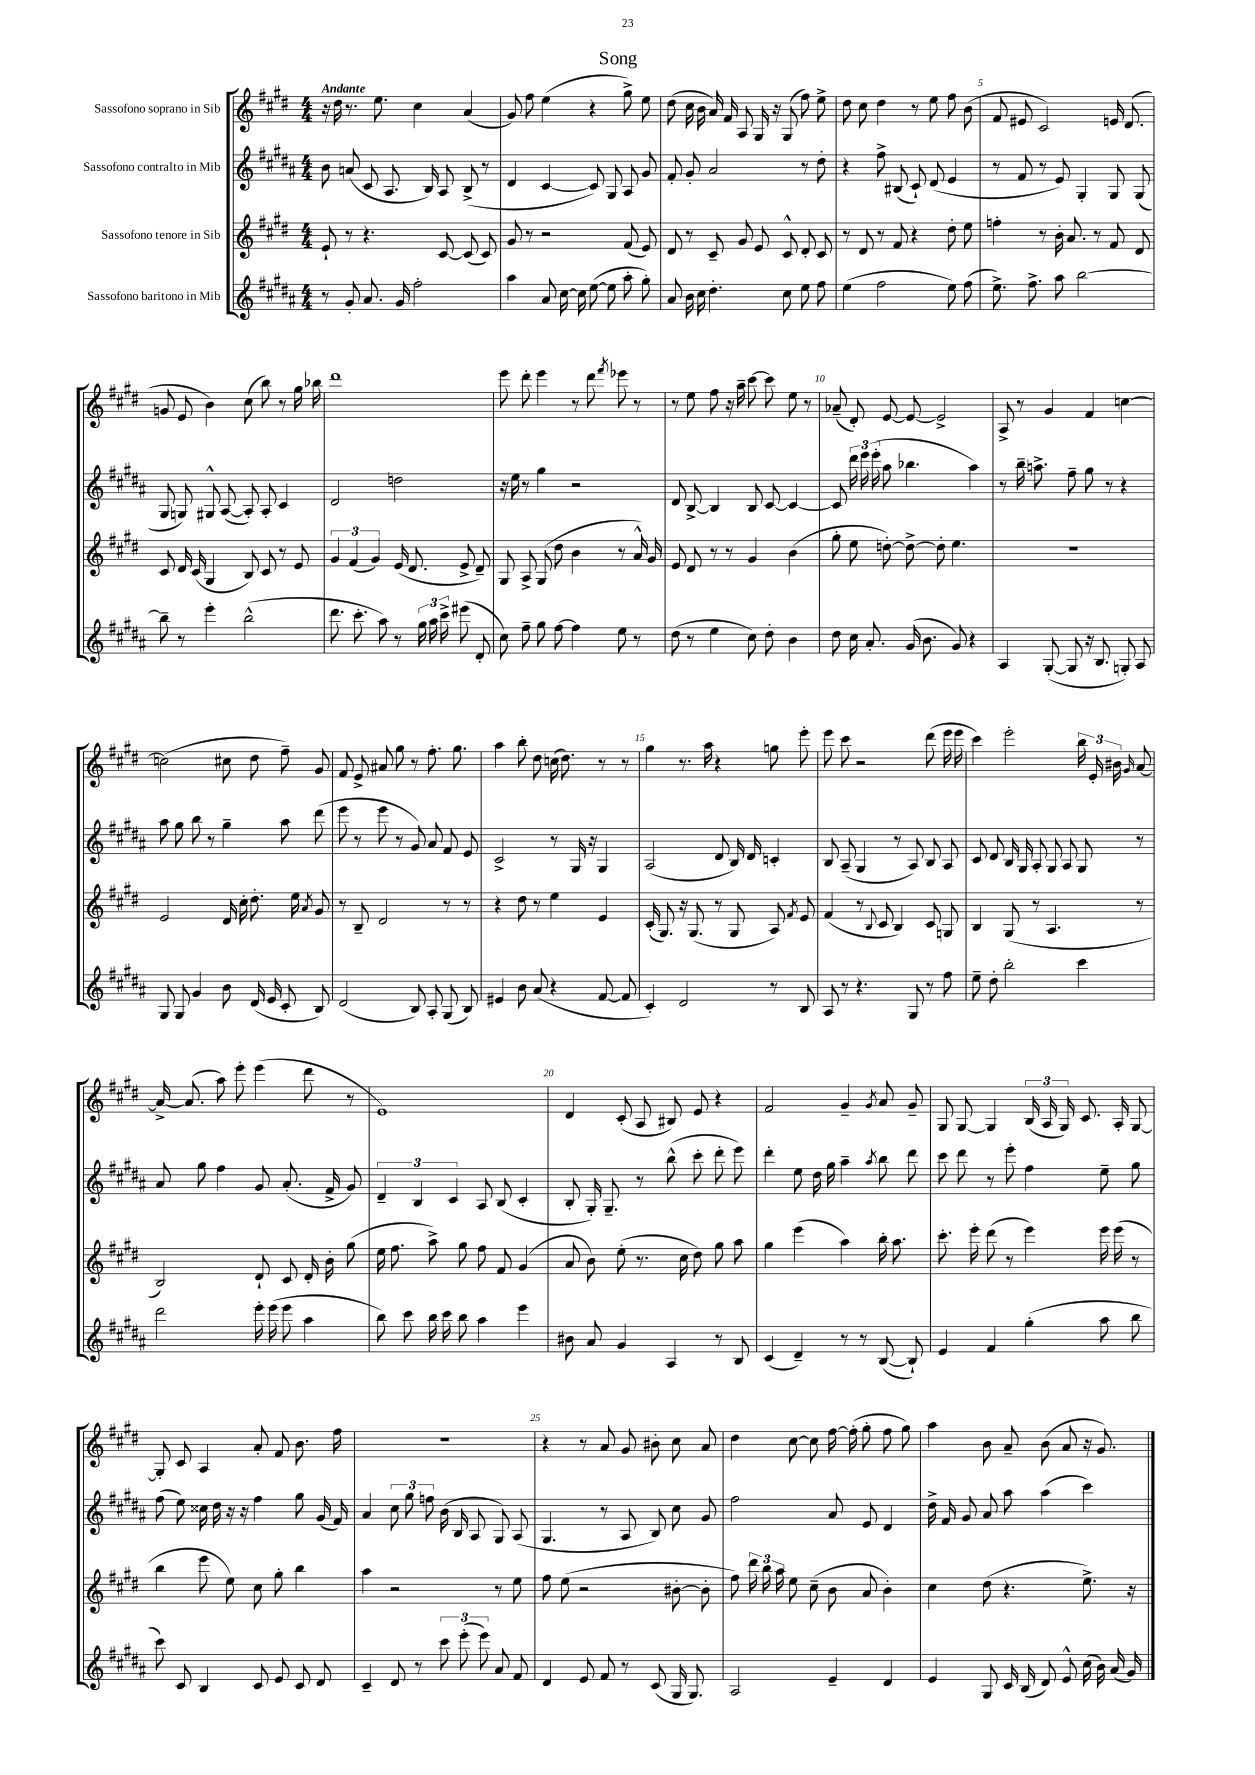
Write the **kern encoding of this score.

**kern	**kern	**kern	**kern
*staff4	*staff3	*staff2	*staff1
*clefG2	*clefG2	*clefG2	*clefG2
*k[f#c#g#d#a#]	*k[f#c#g#d#]	*k[f#c#g#d#a#]	*k[f#c#g#d#]
*M4/4	*M4/4	*M4/4	*M4/4
8r	8e`/	8b\	16r
.	.	.	16dd#\
8g#'/	8r	(8a/	8.r
8.a#/	4.r	8c#/	.
.	.	.	8.ee\
.	.	8.A#/	.
16g#/	.	.	.
2ff#'\	.	.	4cc#\
.	.	16B/)	.
.	[8c#/	8A#/	.
.	(8c#/]	(8B^/	(4a/
.	8c#/)	8r	.
=	=	=	=
4aa#\	8g#/	4d#/	8g#/)
.	8r	.	8ff#\
8a#/	2r	[4c#/	(4ee\
[16cc#\	.	.	.
16cc#\]	.	.	.
([8ee\	.	8c#/])	4r
8ee\]	.	8G#/	.
8aa#'\	(8f#/	8A#/	8gg#^\)
8gg#'\)	8e/)	8g#/	8ee\
=	=	=	=
8a#/	8d#/	8f#'/	(8dd#\
16b\	8r	8g#'/	16cc#\
16cc#\	.	.	16b\
4.dd#'\	8c#~/	2a#/	16a/)
.	.	.	16f#/
.	8g#/	.	8A/
.	8e/	.	16G#/
.	.	.	16r
8cc#\	8c#^^/	.	(8G#/
8ee\	8d#'/	8r	8ff#\)
8ff#\	8c#/	8dd#'\	8ee^\
=	=	=	=
(4ee\	8r	4r	8dd#\
.	8d#/	.	8cc#\
2ff#\	8r	8ff#^\	4dd#\
.	8f#/	(8B#/	.
.	4r	8c#`/)	8r
.	.	(8d#/	8ee\
8ee\)	8dd#'\	4e/	8ff#\
(8ff#\	8ee\	.	(8b\
=	=	=	=
8.ee^\)	4ff'\	8r	8f#/
.	.	8f#/	8e#/
8.ff#^\	.	.	.
.	8r	8r	2c#/)
8aa#\	16b'\	8e/)	.
.	8.a/	.	.
[2bb\	.	4G#'/	.
.	8r	.	.
.	8f#/	8G#/	16e/
.	.	.	(8.d#/
.	8d#/	(8G#/	.
=	=	=	=
8bb~\]	8c#/	8G#/	8g/
8r	16d#/	8G/)	8e/
.	(16c#/	.	.
4eee'\	4G#/	8G#^^/	4b\)
.	.	([8A#/	.
(2bb^^\	8B/)	8A#'/])	(8cc#\
.	8c#/	8A#'/	8bb\)
.	8r	4c#/	8r
.	8e/	.	16gg#\
.	.	.	16bb-\
=	=	=	=
8.ddd#\	6g#/	2d#/	1ddd#
.	(6f#/	.	.
8.ccc#'\	.	.	.
.	6g#/)	.	.
8aa#\)	.	.	.
8r	(16e/	2dd\	.
.	8.d#/	.	.
24gg#\	.	.	.
24aa#\	.	.	.
24ccc#^\	.	.	.
(8eee#\	8e^/	.	.
8d#'/	8d#~/)	.	.
=	=	=	=
8cc#\)	8G#/	16r	8eee\
.	.	16ee\	.
8ff#~\	8A^/	8r	8ddd#'\
8gg#\	(8G#/	4gg#\	4eee\
[8ff#\	8dd#\	.	.
4ff#\]	4b\	2r	8r
.	.	.	8ddd#\
.	.	.	8qfff#/
8ee\	8r	.	8eee-\
8r	16a^^/)	.	8r
.	16g#/	.	.
=	=	=	=
(8dd#\	8e/	8d#/	8r
8r	8d#/	[8B^/	8ee\
4ee\	8r	4B/]	8ff#\
.	8r	.	16r
.	.	.	16aa~\
8cc#\)	4g#/	8B/	[8ccc#\
8dd#'\	.	[8c#/	8ccc#\]
4b\	(4b\	4c#/_	8ee\
.	.	.	8r
=	=	=	=
8dd#\	8gg#'\	8c#/]	(8a-~/
16cc#\	8ee\	24ddd#\	8d#'/)
.	.	24eee\	.
8.a#'/	.	.	.
.	.	(24eee'\	.
.	[8dd'\)	8aa#\	[8e/
(16g#/	8dd^\_	4.bb-\	8e/_
8.b\	.	.	.
.	8dd'\]	.	2e^/]
8g#/)	4.ee\	.	.
4r	.	4aa#\)	.
=	=	=	=
4A#/	1r	8r	8A^/
.	.	16bb~\	8r
.	.	8.aa^\	.
([8G#'/	.	.	4g#/
8G#/]	.	8ff#~\	.
16r	.	8gg#\	4f#/
8.B/	.	.	.
.	.	8r	.
8G'/)	.	4r	[4cc\
8A#/	.	.	.
=	=	=	=
8G#/	2e/	8aa#\	(2cc\]
8G#/	.	8gg#\	.
4g#/	.	8bb\	.
.	.	8r	.
8b\	16d#/	4gg#~\	8cc#\
.	16cc#'\	.	.
(16d#/	8.dd#'\	.	8dd#\
16e/	.	.	.
8c#'/	.	8aa#\	8ff#~\)
.	16ee\	.	.
.	8qa/	.	.
8B/)	8g#/	(8ddd#\	8g#/
=	=	=	=
(2d#/	8r	8eee\	8f#/
.	8B~/	8r	8e^/
.	2d#/	8eee\	8a#/
.	.	8r	8gg#\
8B/)	.	8g#/)	8r
8A#'/	.	8a#/	8.ff#'\
(8G#/	8r	8f#/	.
.	.	.	8.gg#\
8B/)	8r	8e/	.
=	=	=	=
4e#/	4r	2c#^/	4aa\
8b\	8dd#\	.	8bb'\
(8a#/	8r	.	8dd#\
4r	4ee\	8r	(16cc\
.	.	.	8.dd#\)
.	.	16G#/	.
.	.	16r	.
[8f#/	4e/	4G#/	8r
8f#/]	.	.	8r
=	=	=	=
4c#'/)	(16c#'/	(2A#/	4gg#\
.	8.G#/)	.	.
2d#/	16r	.	8.r
.	(8.G#/	.	.
.	.	.	16aa\
.	8r	8d#/	4r
.	8G#/	16B/)	.
.	.	16d#/	.
8r	8A/)	4c'/	8gg\
.	8qf#/	.	.
8B/	8e/	.	8eee'\
=	=	=	=
8A#/	(4f#/	8B/	8eee\
8r	.	(8A#~/	8ccc#\
4.r	8r	4G#/	2r
.	8qqB/	.	.
.	8c#/	.	.
.	4B/)	8r	.
8G#/	.	8A#/)	.
8r	8c#/	8B/	(8ddd#\
8ff#\	8G/	8A#/	16eee\
.	.	.	16eee\
=	=	=	=
8ee~\	4B/	8c#/	4ccc#\)
8dd#'\	.	8d#/	.
2bb'\	(8G#/	16B/	2eee'\
.	.	16G#/	.
.	8r	8A#'/	.
.	4.A/	8G#/	.
.	.	8A#/	.
4ccc#\	.	8G#/	24bb\
.	.	.	24e'/
.	.	.	24b#\
.	.	.	16qqg#/
.	8r	8r	[8a/
=	=	=	=
2ddd#\	2B/)	8a#/	16a^/_
.	.	.	(8.a/]
.	.	8gg#\	.
.	.	4ff#\	8aa\)
.	.	.	8eee'\
16eee'\	8d#`/	8g#/	(4eee\
(16eee\	.	.	.
8eee\	8c#/	(8.a#'/	.
4aa#\	16d#'/	.	8ddd#\
.	16b'\	16f#^/	.
.	(8gg#\	8g#/)	8r
=	=	=	=
8bb\)	16ee\	6d#~/	1e)
.	8.ff#\	.	.
8ccc#\	.	.	.
.	.	6B/	.
16bb\	8aa^\)	.	.
16ccc#\	.	.	.
.	.	6c#/	.
8bb\	8gg#\	.	.
4aa#\	8ff#\	8A#/	.
.	8f#/	(8B/	.
4eee\	(4g#/	4c#'/	.
=	=	=	=
8b#\	8a/	8B'/	4d#/
8a#/	8b\)	16G#'/)	.
.	.	8.G#~/	.
4g#/	(8ee'\	.	(8c#'/
.	8.r	8r	8A/
4A#/	.	(8bb^^\	8B#/)
.	16cc#\	.	.
.	8dd#\)	8ccc#'\	8e/
8r	8gg#\	8ddd#'\	4r
8B/	8aa\	8eee\)	.
=	=	=	=
(4c#/	4gg#\	4ddd#'\	2f#/
4d#~/)	(4eee\	8ee\	.
.	.	16dd#\	.
.	.	16gg#\	.
8r	4aa\)	4aa#~\	4g#~/
8r	.	.	.
.	.	8qaa#/	8qg#/
([8B/	16bb'\	8bb\	8a/
.	8.aa\	.	.
8B`/])	.	8ddd#\	8g#~/
=	=	=	=
4e/	8.ccc#'\	8ccc#\	8G#/
.	.	8ddd#\	[8G#/
.	16eee'\	.	.
4f#/	(8ddd#\	8r	4G#/]
.	8r	8eee'\	.
(4gg#'\	4eee\)	4ff#\	(24B/
.	.	.	24A/
.	.	.	24G#/)
.	.	.	8.c#/
8aa#\	16eee\	8ee~\	.
.	(16eee\	.	16A'/
8bb\	8r	8gg#\	[8G#/
=	=	=	=
8ccc#\)	4bb\	(8ff#\	8G#'/]
8c#/	.	8ee\)	8c#/
4B/	8eee\	16cc##\	4A/
.	.	16dd#\	.
.	8ee\)	16r	.
.	.	16r	.
8c#/	8cc#\	4ff#\	8a'/
8e/	8gg#'\	.	8f#/
8c#/	4bb\	8gg#\	8.b\
8d#/	.	(16g#/	.
.	.	16f#/)	16ff#\
=	=	=	=
4c#~/	4aa\	4a#/	1r
8d#/	2r	12cc#\	.
.	.	12gg#\	.
8r	.	.	.
.	.	12ff\	.
12ccc#\	.	(16b\	.
.	.	16B/	.
(12eee'\	.	.	.
.	.	8A#/	.
12eee\)	.	.	.
8a#/	8r	8G#/)	.
8f#/	8ee\	(8A#/	.
=	=	=	=
4d#/	8ff#\	4.G#/	4r
.	(8ee\	.	.
8e/	2r	.	8r
8f#/	.	8r	8a/
8r	.	8A#/	8g#/
(8c#/	.	8B/)	8b#'\
16G#/	[8b#'\	8cc#\	8cc#\
8.G#/)	.	.	.
.	8b#'\]	8g#/	8a/
=	=	=	=
2A#/	8ff#\)	2ff#\	4dd#\
.	24ddd#\	.	.
.	24bb\	.	.
.	24aa\	.	.
.	8ee\	.	[8cc#\
.	(8cc#~\	.	8cc#\]
4e~/	8b\	8a#/	[16ff#\
.	.	.	(16ff#'\]
.	8a/	8e/	8gg#'\
4d#/	4b'\)	4d#/	8ff#\
.	.	.	8gg#\)
=	=	=	=
4e/	4cc#\	16dd#^\	4aa\
.	.	16f#/	.
.	.	8g#/	.
8G#/	(8dd#\	8a#/	8b\
16c#/	4.r	8aa#\	8a~/
(16B/	.	.	.
8d#/)	.	(4aa#\	(8b\
8e^^/	.	.	8a/
(16cc#\	8.ee^\)	4ccc#\)	16r
16b\)	.	.	8.g#/)
(16a#/	.	.	.
16g#/)	16r	.	.
==	==	==	==
*-	*-	*-	*-
